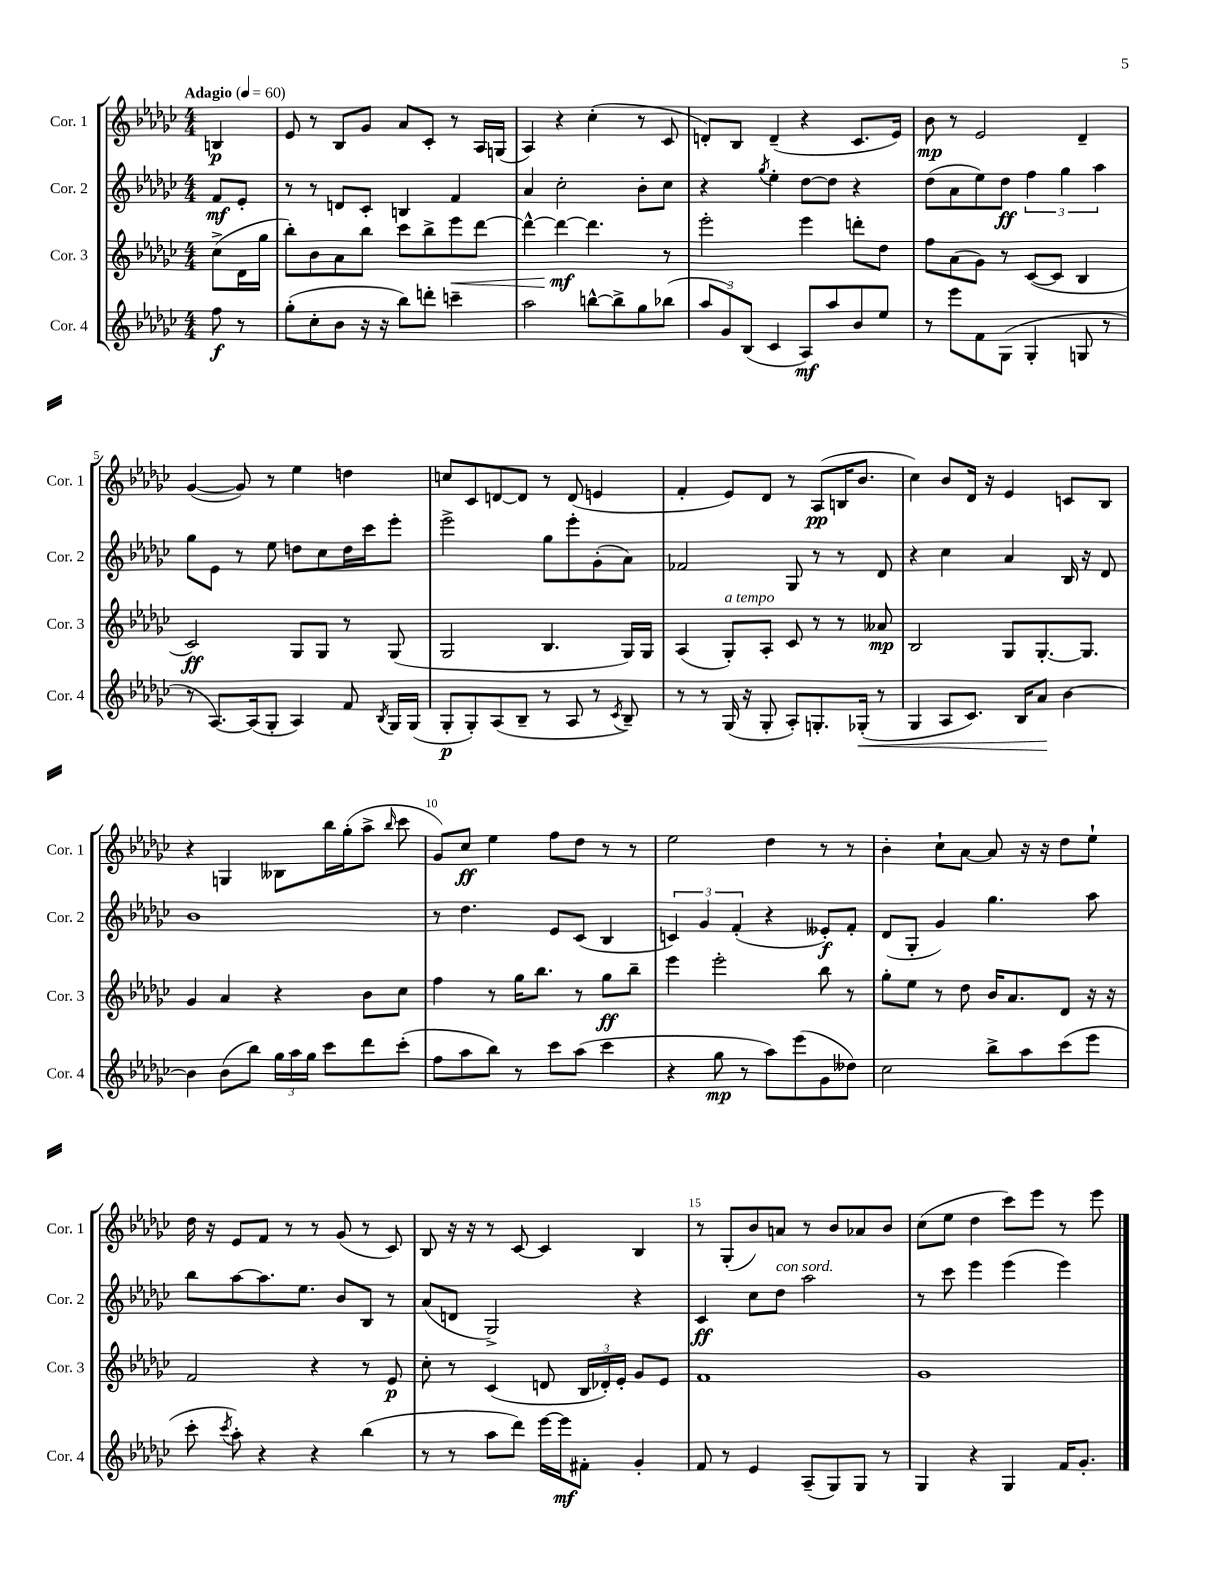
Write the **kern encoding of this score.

**kern	**dynam	**kern	**dynam	**kern	**dynam	**kern	**dynam
*part4	*part4	*part3	*part3	*part2	*part2	*part1	*part1
*staff4	*staff4	*staff3	*staff3	*staff2	*staff2	*staff1	*staff1
*I"Cor. 4	*	*I"Cor. 3	*	*I"Cor. 2	*	*I"Cor. 1	*
*I'Cor. 4	*	*I'Cor. 3	*	*I'Cor. 2	*	*I'Cor. 1	*
*clefG2	*	*clefG2	*	*clefG2	*	*clefG2	*
*k[b-e-a-d-g-c-]	*	*k[b-e-a-d-g-c-]	*	*k[b-e-a-d-g-c-]	*	*k[b-e-a-d-g-c-]	*
*M4/4	*	*M4/4	*	*M4/4	*	*M4/4	*
*MM60	*	*MM60	*	*MM60	*	*MM60	*
=	=	=	=	=	=	=	=
!	!	!	!	!	!	!LO:TX:a:B:t=Adagio	!
8ff\	f	(8cc-^\L	.	8f/L	mf	4Bn/	p
8r	.	16d-\L	.	8e-'/J	.	.	.
.	.	16gg-\JJ	.	.	.	.	.
=1	=1	=1	=1	=1	=1	=1	=1
(8gg-'\L	.	8bb-'\L)	.	8r	.	8e-/	.
8cc-'\	.	8b-\	.	8r	.	8r	.
8b-\J	.	8a-\	.	8dn/L	.	8B-/L	.
16r	.	8bb-\J	.	8c-'/J	.	8g-/J	.
16r	.	.	.	.	.	.	.
8bb-\L)	.	8ccc-\L	.	4Bn/	.	8a-/L	.
8dddn'\J	.	8bb-^\	.	.	.	8c-'/J	.
!	!	!	!LO:HP:b	!	!	!	!
4cccn~\	.	8eee-\	<	4f/	.	8r	.
.	.	[8ddd-\J	.	.	.	16A-/LL	.
.	.	.	.	.	.	(16Gn/JJ	.
=2	=2	=2	=2	=2	=2	=2	=2
2aa-\	.	4ddd-^^\_	.	4a-/	.	4A-/)	.
.	.	4ddd-\_	mf	2cc-'\	.	4r	.
[8bbn^^\L	.	4.ddd-\]	[	.	.	(4cc-'\	.
8bb^\]	.	.	.	.	.	.	.
8gg-\	.	.	.	8b-'\L	.	8r	.
(8bb-X\J	.	8r	.	8cc-\J	.	8c-/	.
=3	=3	=3	=3	=3	=3	=3	=3
12aa-/L	.	2eee-'\	.	4r	.	8dn'/L)	.
12g-/)	.	.	.	.	.	.	.
.	.	.	.	.	.	8B-/J	.
(12B-/J	.	.	.	.	.	.	.
.	.	.	.	8qgg-/	.	.	.
4c-/	.	.	.	4ee-'\	.	(4d~/	.
8A-/L)	mf	4eee-\	.	[8dd-\L	.	4r	.
8aa-/	.	.	.	8dd-\J]	.	.	.
8b-/	.	8dddn'\L	.	4r	.	8.c-/L	.
8ee-/J	.	8dd-\J	.	.	.	.	.
.	.	.	.	.	.	16e-/Jk)	.
=4	=4	=4	=4	=4	=4	=4	=4
8r	.	8ff\L	.	(8dd-\L	.	8b-\	mp
8eee-\L	.	(8a-\	.	8a-\	.	8r	.
8f\	.	8g-\J)	.	8ee-\)	.	2e-/	.
(8G-\J	.	8r	.	8dd-\J	ff	.	.
4G-'/	.	([8c-/L	.	6ff\	.	.	.
.	.	8c-/J]	.	.	.	.	.
.	.	.	.	6gg-\	.	.	.
8Gn/	.	4B-/	.	.	.	4d-~/	.
.	.	.	.	6aa-\	.	.	.
8r	.	.	.	.	.	.	.
!!LO:LB:g=z
=5	=5	=5	=5	=5	=5	=5	=5
8r	.	2c-/)	ff	8gg-\L	.	([4g-/	.
[8.A-/L)	.	.	.	8e-\J	.	.	.
.	.	.	.	8r	.	8g-/])	.
(16A-/k]	.	.	.	.	.	.	.
8G-'/J	.	.	.	8ee-\	.	8r	.
4A-/)	.	8G-/L	.	8ddn\L	.	4ee-\	.
.	.	8G-/J	.	8cc-\	.	.	.
8f/	.	8r	.	16dd\L	.	4ddn\	.
.	.	.	.	16ccc-\J	.	.	.
8qB-/	.	.	.	.	.	.	.
16G-/LL	.	(8G-/	.	8eee-'\J	.	.	.
(16G-/JJ	.	.	.	.	.	.	.
=6	=6	=6	=6	=6	=6	=6	=6
8G-'/L	p	2G-/	.	2eee-^\	.	8ccn/L	.
8G-'/)	.	.	.	.	.	8c-/	.
(8A-/	.	.	.	.	.	[8dn/	.
8B-~/J	.	.	.	.	.	8d/J]	.
8r	.	4.B-/	.	8gg-\L	.	8r	.
8A-/	.	.	.	8eee-'\	.	(8d/	.
8r	.	.	.	(8g-'\	.	4en/	.
8qc-/	.	.	.	.	.	.	.
8B-~/)	.	16G-/LL)	.	8a-\J)	.	.	.
.	.	16G-/JJ	.	.	.	.	.
=7	=7	=7	=7	=7	=7	=7	=7
8r	.	(4A-/	.	2f-X/	.	4f'/	.
8r	.	.	.	.	.	.	.
!	!	!LO:TX:a:i:t=a tempo	!	!	!	!	!
(16G-/	.	8G-'/L)	.	.	.	8e-/L)	.
16r	.	.	.	.	.	.	.
8G-'/	.	8A-'/J	.	.	.	8d-/J	.
8A-'/L)	.	8c-/	.	8G-/	.	8r	.
8.Gn'/	.	8r	.	8r	.	(8A-/L	pp
.	.	8r	.	8r	.	16Bn/K	.
!	!LO:HP:b	!	!	!	!	!	!
(16G-X'/Jk	<	.	.	.	.	8.b-/J	.
8r	.	8a--X/	mp	8d-/	.	.	.
=8	=8	=8	=8	=8	=8	=8	=8
4G-/	.	2B-/	.	4r	.	4cc-\)	.
8A-/L	.	.	.	4cc-\	.	8b-/L	.
8.c-/J)	.	.	.	.	.	16d-/Jk	.
.	.	.	.	.	.	16r	.
.	.	8G-/L	.	4a-/	.	4e-/	.
16B-/KL	.	.	.	.	.	.	.
8a-/J	.	[8.G-'/	.	.	.	.	.
[4b-\	[	.	.	16B-/	.	8cn/L	.
.	.	8.G-/J]	.	16r	.	.	.
.	.	.	.	8d-/	.	8B-/J	.
!!LO:LB:g=z
=9	=9	=9	=9	=9	=9	=9	=9
4b-\]	.	4g-/	.	1b-	.	4r	.
(8b-\L	.	4a-/	.	.	.	4Gn/	.
8bb-\J)	.	.	.	.	.	.	.
24gg-\LL	.	4r	.	.	.	8B--X\L	.
24aa-\	.	.	.	.	.	.	.
24gg-\JJ	.	.	.	.	.	.	.
8ccc-\L	.	.	.	.	.	16bb-\L	.
.	.	.	.	.	.	(16gg-'\J	.
8ddd-\	.	8b-\L	.	.	.	8aa-^\J	.
.	.	.	.	.	.	16qqbb-/	.
(8ccc-'\J	.	8cc-\J	.	.	.	8ccc-\	.
=10	=10	=10	=10	=10	=10	=10	=10
8ff\L	.	4ff\	.	8r	.	8g-/L)	.
8aa-\	.	.	.	4.dd-\	.	8cc-/J	ff
8bb-\J)	.	8r	.	.	.	4ee-\	.
8r	.	16gg-\KL	.	.	.	.	.
.	.	8.bb-\J	.	.	.	.	.
8ccc-\L	.	.	.	8e-/L	.	8ff\L	.
(8aa-\J	.	8r	.	(8c-/J	.	8dd-\J	.
4ccc-\	.	8gg-\L	ff	4B-/	.	8r	.
.	.	8bb-~\J	.	.	.	8r	.
=11	=11	=11	=11	=11	=11	=11	=11
4r	.	4eee-\	.	6cn/)	.	2ee-\	.
.	.	.	.	6g-/	.	.	.
8gg-\	mp	2eee-'\	.	.	.	.	.
.	.	.	.	(6f'/	.	.	.
8r	.	.	.	.	.	.	.
8aa-\L)	.	.	.	4r	.	4dd-\	.
(8eee-\	.	.	.	.	.	.	.
8g-\	.	8bb-\	.	8e--X'/L)	f	8r	.
8dd--X\J)	.	8r	.	8f'/J	.	8r	.
=12	=12	=12	=12	=12	=12	=12	=12
2cc-\	.	8gg-'\L	.	(8d-/L	.	4b-'\	.
.	.	8ee-\J	.	8G-'/J	.	.	.
.	.	8r	.	4g-/)	.	8cc-`\L	.
.	.	8dd-\	.	.	.	[8a-\J	.
8bb-^\L	.	16b-/KL	.	4.gg-\	.	8a-/]	.
.	.	8.a-/	.	.	.	.	.
8aa-\	.	.	.	.	.	16r	.
.	.	.	.	.	.	16r	.
(8ccc-\	.	8d-/J	.	.	.	8dd-\L	.
8eee-\J	.	16r	.	8aa-\	.	8ee-`\J	.
.	.	16r	.	.	.	.	.
!!LO:LB:g=z
=13	=13	=13	=13	=13	=13	=13	=13
8ccc-'\	.	2f/	.	8bb-\L	.	16dd-\	.
.	.	.	.	.	.	16r	.
8qccc-/	.	.	.	.	.	.	.
8aa-'\)	.	.	.	[8aa-\	.	8e-/L	.
4r	.	.	.	8.aa-\]	.	8f/J	.
.	.	.	.	.	.	8r	.
.	.	.	.	8.ee-\J	.	.	.
4r	.	4r	.	.	.	8r	.
.	.	.	.	8b-/L	.	(8g-/	.
(4bb-\	.	8r	.	8B-/J	.	8r	.
.	.	8e-/	p	8r	.	8c-/)	.
=14	=14	=14	=14	=14	=14	=14	=14
8r	.	8cc-'\	.	(8a-/L	.	8B-/	.
8r	.	8r	.	8dn/J	.	16r	.
.	.	.	.	.	.	16r	.
8aa-\L	.	(4c-/	.	2G-^/)	.	8r	.
8ddd-\J)	.	.	.	.	.	[8c-/	.
[16eee-\LL	.	8dn/	.	.	.	4c-/]	.
16eee-\J]	mf	.	.	.	.	.	.
8f#X'\J	.	24B-/LL	.	.	.	.	.
.	.	24d-X'/)	.	.	.	.	.
.	.	24e-'/JJ	.	.	.	.	.
4g-'/	.	8g-/L	.	4r	.	4B-/	.
.	.	8e-/J	.	.	.	.	.
=15	=15	=15	=15	=15	=15	=15	=15
8f/	.	1f	.	4c-/	ff	8r	.
8r	.	.	.	.	.	(8G-'/L	.
4e-/	.	.	.	8cc-\L	.	8b-/)	.
!	!	!	!	!LO:TX:a:i:t=con sord.	!	!	!
.	.	.	.	8dd-\J	.	8an/J	.
(8A-~/L	.	.	.	2aa-\	.	8r	.
8G-/)	.	.	.	.	.	8b-/L	.
8G-/J	.	.	.	.	.	8a-X/	.
8r	.	.	.	.	.	8b-/J	.
=16	=16	=16	=16	=16	=16	=16	=16
4G-/	.	1g-	.	8r	.	(8cc-\L	.
.	.	.	.	8ccc-\	.	8ee-\J	.
4r	.	.	.	4eee-\	.	4dd-\	.
4G-/	.	.	.	(4eee-\	.	8ccc-\L)	.
.	.	.	.	.	.	8eee-\J	.
16f/KL	.	.	.	4eee-\)	.	8r	.
8.g-'/J	.	.	.	.	.	.	.
.	.	.	.	.	.	8eee-\	.
==	==	==	==	==	==	==	==
*-	*-	*-	*-	*-	*-	*-	*-
